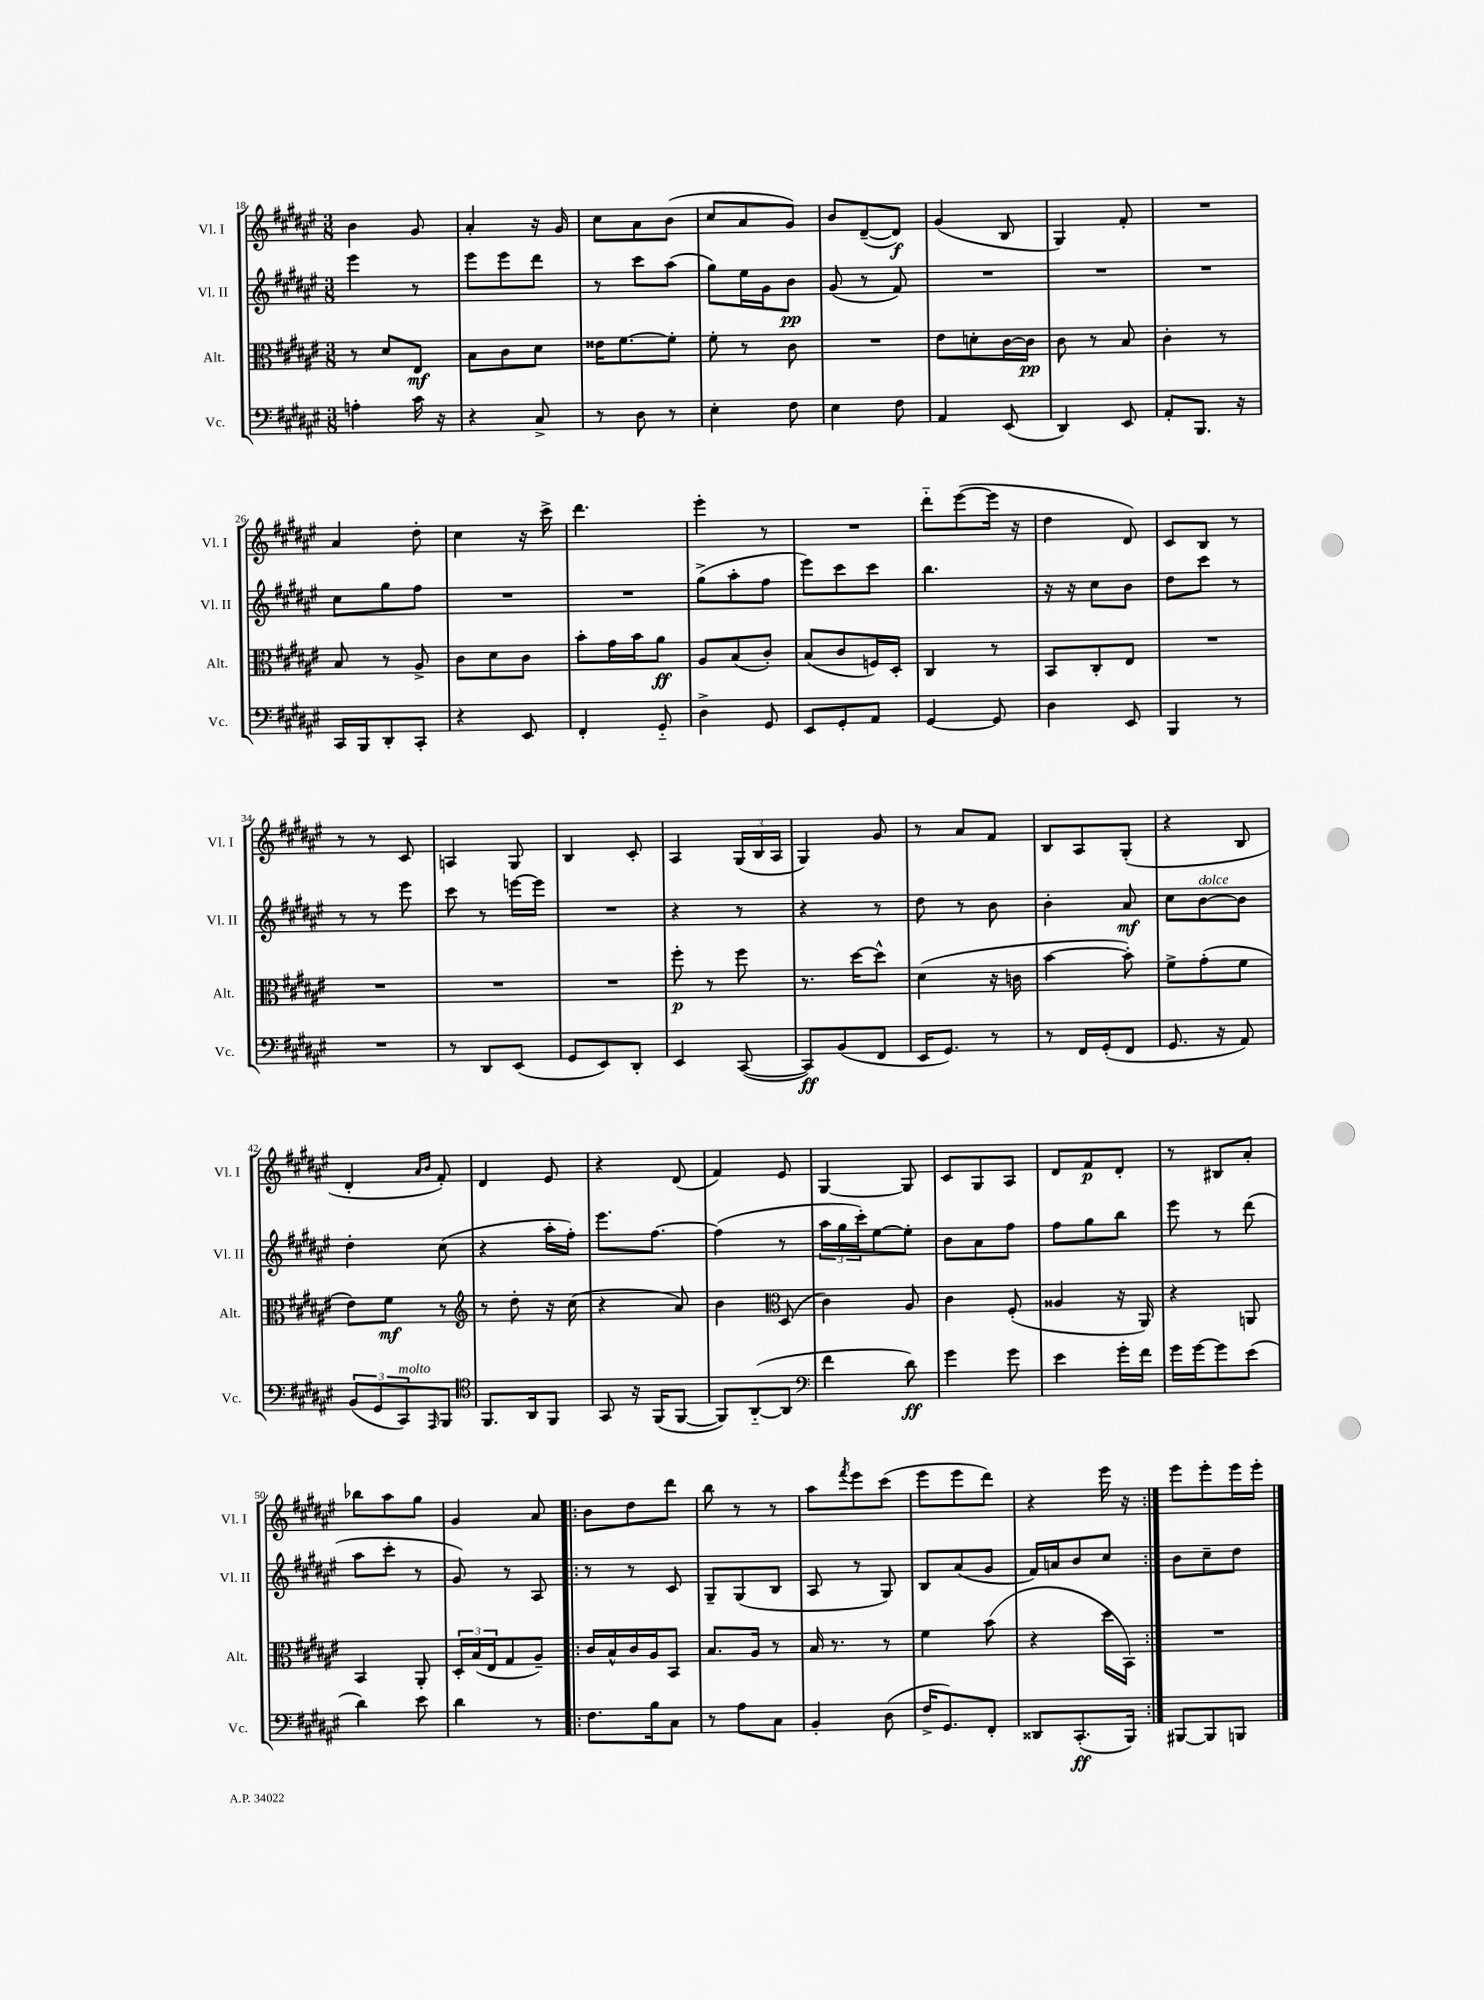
<<
\new StaffGroup <<
\new Staff = "s0" \with { instrumentName = "Vl. I" shortInstrumentName = "Vl. I" } {
    \clef treble \key fis \major \numericTimeSignature \time 3/8
    b'4 gis'8 |
    ais'4-. r16 gis'16 |
    cis''8 ais'8 b'8( |
    cis''8 ais'8 gis'8) |
    b'8 dis'8~--( dis'8\f) |
    gis'4( b8 |
    gis4) fis'8-. |
    R4. |
    ais'4 dis''8-. |
    cis''4 r16 cis'''16-> |
    dis'''4. |
    eis'''4-. r8 |
    R4. |
    dis'''8-_ eis'''8~( eis'''16 r16 |
    dis''4 dis'8) |
    cis'8 b8 r8 |
    r8 r8 cis'8 |
    a4 gis8 |
    b4 cis'8-. |
    ais4 \tuplet 3/2 { gis16( b16 ais16 } |
    gis4) gis'8 |
    r8 ais'8 fis'8 |
    b8 ais8 gis8-.( |
    r4 b8 |
    dis'4-. \grace { ais'16 b'16 } fis'8-.) |
    dis'4 eis'8 |
    r4 dis'8( |
    fis'4) eis'8 |
    gis4~ gis8 |
    cis'8 gis8 ais8 |
    dis'8 fis'8\p dis'8-. |
    r8 bis8 ais'8-. |
    bes''8 ais''8 gis''8 |
    gis'4 ais'8 |
    \repeat volta 2 { b'8 dis''8 dis'''8 |
    b''8 r8 r8 |
    ais''8 \acciaccatura { fis'''8 } eis'''8 cis'''8( |
    eis'''8 eis'''8 dis'''8) |
    r4 eis'''16 r16 | }
    eis'''8 eis'''8-. eis'''16 eis'''16-. \bar "|." |
}
\new Staff = "s1" \with { instrumentName = "Vl. II" shortInstrumentName = "Vl. II" } {
    \clef treble \key fis \major \numericTimeSignature \time 3/8
    eis'''4 r8 |
    eis'''8 eis'''8 dis'''8 |
    r8 cis'''8 ais''8( |
    gis''8) eis''16 gis'16 b'8\pp |
    gis'8( r8 fis'8) |
    R4. |
    R4. |
    R4. |
    cis''8 gis''8 fis''8 |
    R4. |
    R4. |
    gis''8->( ais''8-. fis''8 |
    eis'''8) cis'''8 cis'''8 |
    b''4. |
    r16 r16 cis''8 b'8 |
    dis''8 cis'''8 r8 |
    r8 r8 eis'''8 |
    cis'''8 r8 e'''16~ e'''16 |
    R4. |
    r4 r8 |
    r4 r8 |
    dis''8 r8 b'8 |
    b'4-. ais'8\mf |
    cis''8 b'8~^\markup { \italic "dolce" } b'8 |
    dis''4-. cis''8( |
    r4 ais''16-. fis''16-.) |
    eis'''8. fis''8.~ |
    fis''4( r8 |
    \tuplet 3/2 { ais''16 gis''16 cis'''16-.) } eis''8~ eis''8-. |
    b'8 ais'8 fis''8 |
    fis''8 gis''8 b''8 |
    eis'''8 r8 dis'''8( |
    ais''8 cis'''8-. r8 |
    gis'8) r8 ais8 |
    \repeat volta 2 { r8 r8 cis'8 |
    gis8-- gis8( b8 |
    ais8 r8 gis8) |
    b8 ais'8( gis'8 |
    fis'16) a'16 b'8 cis''8 | }
    b'8 cis''8-- dis''8 \bar "|." |
}
\new Staff = "s2" \with { instrumentName = "Alt." shortInstrumentName = "Alt." } {
    \clef alto \key fis \major \numericTimeSignature \time 3/8
    r8 dis'8 eis8\mf |
    b8 cis'8 dis'8 |
    eisis'16 fis'8.~ fis'8-. |
    fis'8-. r8 cis'8 |
    R4. |
    eis'8 d'8-. cis'16~ cis'16\pp |
    cis'8 r8 b8 |
    cis'4-. r8 |
    b8 r8 ais8-> |
    cis'8 dis'8 cis'8 |
    b'8-. gis'16 b'16 ais'8\ff |
    ais8 b8( cis'8-.) |
    b8( cis'8 f16) dis16-. |
    cis4 r8 |
    b,8 cis8-. eis8 |
    R4. |
    R4. |
    R4. |
    R4. |
    fis''8-.\p r8 fis''8 |
    r8. dis''16~ dis''8-^ |
    dis'4( r16 c'16 |
    b'4~ b'8-.) |
    fis'8-> gis'8-.( fis'8 |
    eis'8) fis'8\mf r8 |
    \clef treble r8 dis''8-. r16 cis''16( |
    r4 ais'8) |
    b'4 \clef alto dis8( |
    cis'4) ais8 |
    cis'4 fis8-.( |
    aisis4 r16 ais,16) |
    r4 a,8 |
    b,4 ais,8-. |
    \tuplet 3/2 { dis16-. b16( eis16 } gis8 ais8--) |
    \repeat volta 2 { cis'16 b16-^ cis'16 ais16 b,8 |
    b8. ais16 r8 |
    b16 r8. r8 |
    fis'4 b'8( |
    r4 dis''16 b,16) | }
    R4. \bar "|." |
}
\new Staff = "s3" \with { instrumentName = "Vc." shortInstrumentName = "Vc." } {
    \clef bass \key fis \major \numericTimeSignature \time 3/8
    a4-. cis'16 r16 |
    r4 cis8-> |
    r8 dis8 r8 |
    eis4-. fis8 |
    eis4 fis8 |
    ais,4 eis,8( |
    dis,4) eis,8 |
    ais,8-. b,,8. r16 |
    cis,16 b,,16 dis,8-. cis,8-. |
    r4 eis,8 |
    fis,4-. gis,8-_ |
    dis4-> gis,8 |
    eis,8 gis,8-. ais,8 |
    gis,4~ gis,8 |
    dis4 eis,8 |
    b,,4 r8 |
    R4. |
    r8 dis,8 eis,8( |
    gis,8 eis,8) dis,8-. |
    eis,4 cis,8~( |
    cis,8\ff) b,8( fis,8 |
    eis,16 gis,8.) r8 |
    r8 fis,16 gis,16-.( fis,8 |
    gis,8. r16 ais,8) |
    \tuplet 3/2 { b,8( gis,8 cis,8^\markup { \italic "molto" }) } \grace { ais,,16 } b,,8 |
    \clef tenor fis,8. ais,16 fis,8 |
    gis,8 r16 fis,16( fis,8~ |
    fis,8) ais,8~-_( ais,8 |
    \clef bass fis'4 dis'8\ff) |
    gis'4 gis'8 |
    eis'4 gis'16-. fis'16 |
    gis'16 gis'16~ gis'8 eis'8( |
    dis'4) eis'8 |
    dis'4 r8 |
    \repeat volta 2 { fis8. b16 cis8 |
    r8 ais8 cis8 |
    b,4-. dis8( |
    fis16-> gis,8.) fis,8-. |
    disis,8 cis,8.-.\ff( b,,16) | }
    bis,,8~ bis,,8 b,,8 \bar "|." |
}
>>
>>
\layout { \context { \Score currentBarNumber = #18 } }
